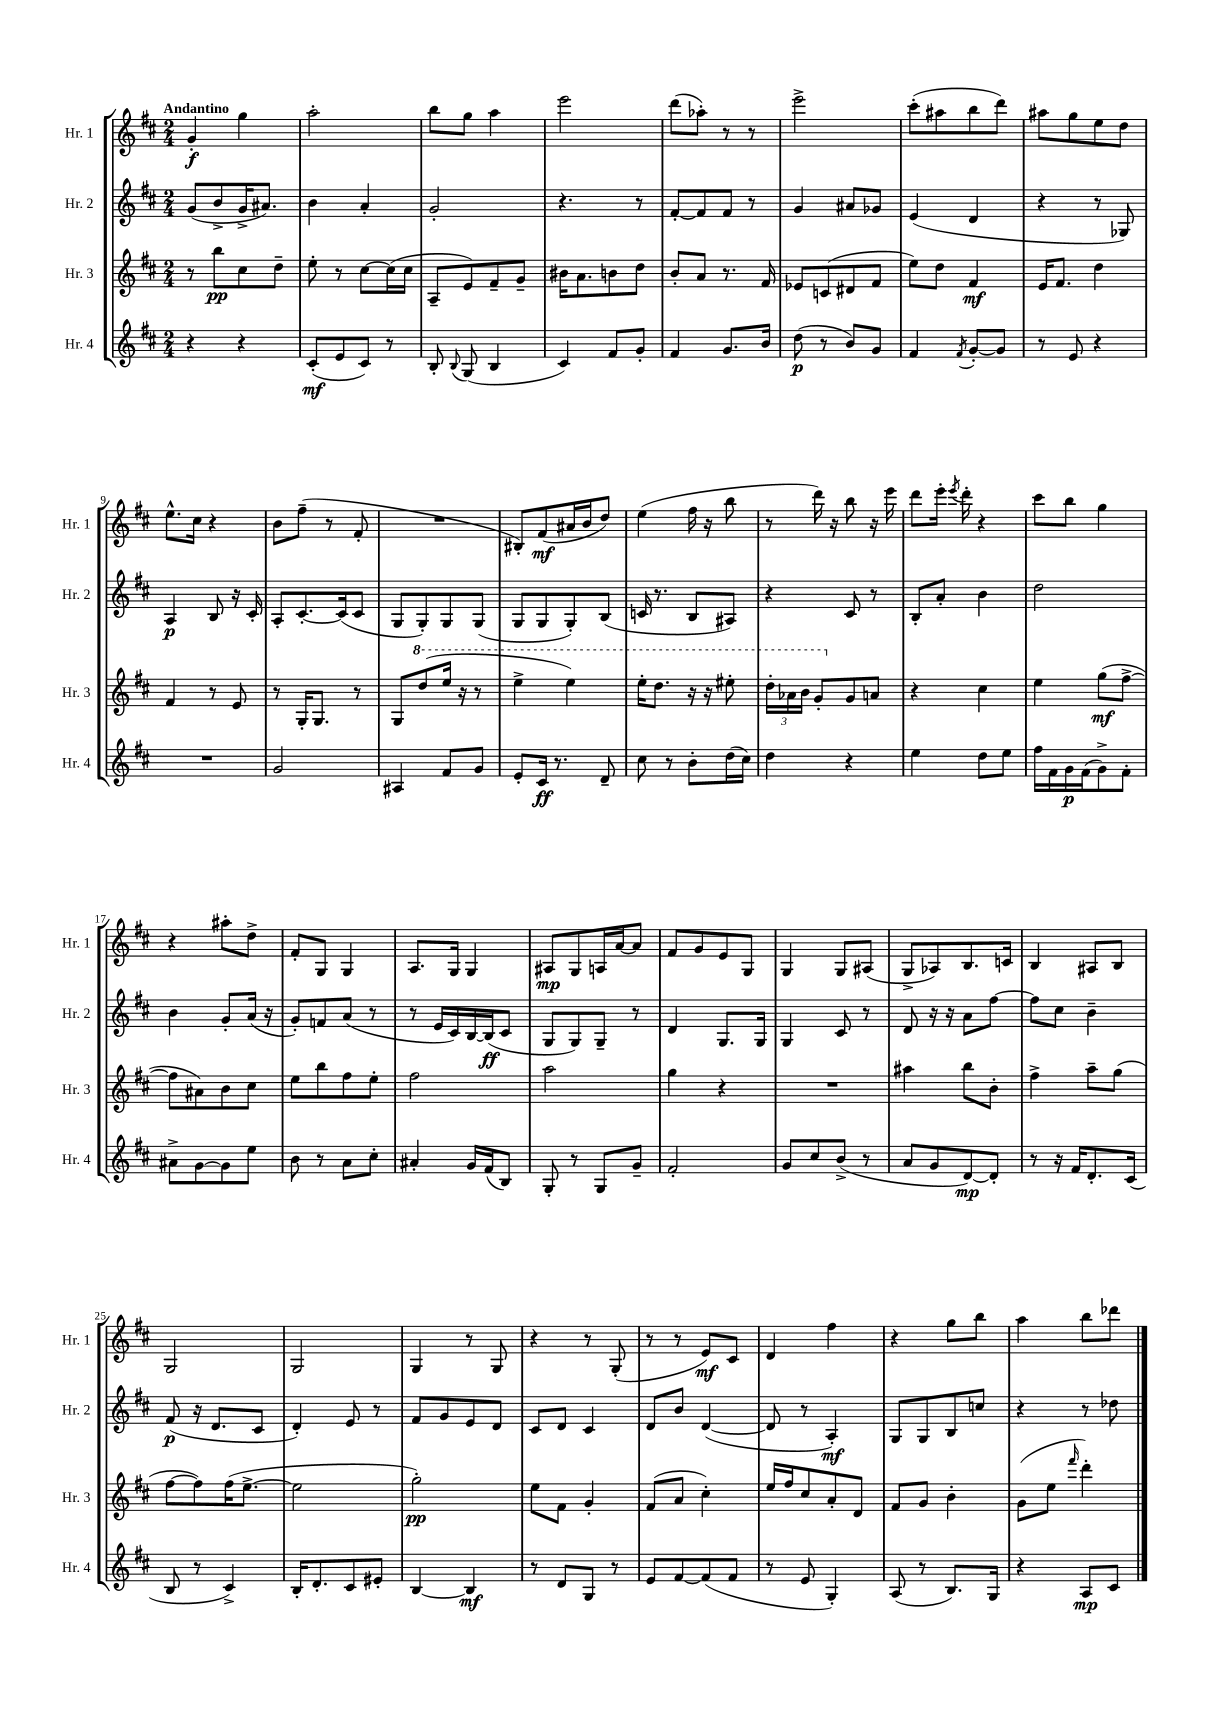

**kern	**dynam	**kern	**dynam	**kern	**dynam	**kern	**dynam
*part4	*part4	*part3	*part3	*part2	*part2	*part1	*part1
*staff4	*staff4	*staff3	*staff3	*staff2	*staff2	*staff1	*staff1
*I"Hr. 4	*	*I"Hr. 3	*	*I"Hr. 2	*	*I"Hr. 1	*
*I'Hr. 4	*	*I'Hr. 3	*	*I'Hr. 2	*	*I'Hr. 1	*
*clefG2	*	*clefG2	*	*clefG2	*	*clefG2	*
*k[f#c#]	*	*k[f#c#]	*	*k[f#c#]	*	*k[f#c#]	*
*M2/4	*	*M2/4	*	*M2/4	*	*M2/4	*
=1	=1	=1	=1	=1	=1	=1	=1
!	!	!	!	!	!	!LO:TX:a:B:t=Andantino	!
4r	.	8r	.	(8g/L	.	4g'/	f
.	.	8bb\L	pp	8b^/	.	.	.
4r	.	8cc#\	.	16g^/K	.	4gg\	.
.	.	.	.	8.a#X/J)	.	.	.
.	.	8dd~\J	.	.	.	.	.
=2	=2	=2	=2	=2	=2	=2	=2
(8c#'/L	mf	8ee'\	.	4b\	.	2aa'\	.
8e/	.	8r	.	.	.	.	.
8c#/J)	.	[8cc#\L	.	4a'/	.	.	.
8r	.	(16cc#\L]	.	.	.	.	.
.	.	16cc#\JJ	.	.	.	.	.
=3	=3	=3	=3	=3	=3	=3	=3
8B'/	.	8A~/L	.	2g'/	.	8bb\L	.
8qqB/	.	.	.	.	.	.	.
(8G/	.	8e/)	.	.	.	8gg\J	.
4B/	.	8f#~/	.	.	.	4aa\	.
.	.	8g~/J	.	.	.	.	.
=4	=4	=4	=4	=4	=4	=4	=4
4c#/)	.	16b#X\KL	.	4.r	.	2eee\	.
.	.	8.a\	.	.	.	.	.
8f#/L	.	8bn\	.	.	.	.	.
8g'/J	.	8dd\J	.	8r	.	.	.
=5	=5	=5	=5	=5	=5	=5	=5
4f#/	.	8b'/L	.	[8f#'/L	.	(8ddd\L	.
.	.	8a/J	.	8f#/]	.	8aa-X'\J)	.
8.g/L	.	8.r	.	8f#/J	.	8r	.
.	.	.	.	8r	.	8r	.
16b/Jk	.	16f#/	.	.	.	.	.
=6	=6	=6	=6	=6	=6	=6	=6
(8dd\	p	8e-X/L	.	4g/	.	2eee^\	.
8r	.	(8cn/	.	.	.	.	.
8b/L)	.	8d#X/	.	8a#X/L	.	.	.
8g/J	.	8f#/J	.	8g-X/J	.	.	.
=7	=7	=7	=7	=7	=7	=7	=7
4f#/	.	8ee\L)	.	(4e/	.	(8ccc#'\L	.
.	.	8dd\J	.	.	.	8aa#X\	.
8qf#/	.	.	.	.	.	.	.
[8g'/L	.	4f#/	mf	4d/	.	8bb\	.
8g/J]	.	.	.	.	.	8ddd\J)	.
=8	=8	=8	=8	=8	=8	=8	=8
8r	.	16e/KL	.	4r	.	8aa#X\L	.
.	.	8.f#/J	.	.	.	.	.
8e/	.	.	.	.	.	8gg\	.
4r	.	4dd\	.	8r	.	8ee\	.
.	.	.	.	8G-X/)	.	8dd\J	.
!!LO:LB:g=z
=9	=9	=9	=9	=9	=9	=9	=9
2r	.	4f#/	.	4A/	p	8.ee^^\L	.
.	.	.	.	.	.	16cc#\Jk	.
.	.	8r	.	8B/	.	4r	.
.	.	8e/	.	16r	.	.	.
.	.	.	.	16c#'/	.	.	.
=10	=10	=10	=10	=10	=10	=10	=10
2g/	.	8r	.	8A'/L	.	8b\L	.
.	.	16G'/KL	.	[8.c#'/	.	(8ff#~\J	.
.	.	8.G/J	.	.	.	.	.
.	.	.	.	.	.	8r	.
.	.	.	.	(16c#/k]	.	.	.
.	.	8r	.	8c#/J	.	8f#'/	.
=11	=11	=11	=11	=11	=11	=11	=11
4A#X/	.	8G/L	.	8G/L	.	2r	.
*	*	*8va	*	*	*	*	*
.	.	(8ddd/	.	8G'/)	.	.	.
8f#/L	.	16eee/Jk	.	8G/	.	.	.
.	.	16r	.	.	.	.	.
8g/J	.	8r	.	(8G/J	.	.	.
=12	=12	=12	=12	=12	=12	=12	=12
8e'/L	.	4eee^\	.	8G/L	.	8B#X'/L)	.
16c#/Jk	ff	.	.	8G/	.	(8f#/	mf
8.r	.	.	.	.	.	.	.
.	.	4eee\)	.	8G'/)	.	16a#X/L	.
.	.	.	.	.	.	16b/J	.
8d~/	.	.	.	(8B/J	.	8dd/J)	.
=13	=13	=13	=13	=13	=13	=13	=13
8cc#\	.	16eee'\KL	.	16cn/	.	(4ee\	.
.	.	8.ddd\J	.	8.r	.	.	.
8r	.	.	.	.	.	.	.
8b'\L	.	16r	.	8B/L	.	16ff#\	.
.	.	16r	.	.	.	16r	.
(16dd\L	.	8eee#X'\	.	8A#X/J)	.	8bb\	.
16cc#\JJ)	.	.	.	.	.	.	.
=14	=14	=14	=14	=14	=14	=14	=14
4dd\	.	24ddd'\LL	.	4r	.	8r	.
.	.	24aa-X\	.	.	.	.	.
.	.	24bb\JJ	.	.	.	.	.
.	.	8gg'/L	.	.	.	16ddd\)	.
.	.	.	.	.	.	16r	.
*	*	*X8va	*	*	*	*	*
4r	.	8g/	.	8c#/	.	8bb\	.
.	.	8an/J	.	8r	.	16r	.
.	.	.	.	.	.	16eee\	.
=15	=15	=15	=15	=15	=15	=15	=15
4ee\	.	4r	.	8B'/L	.	8ddd\L	.
.	.	.	.	8a'/J	.	16eee'\Jk	.
.	.	.	.	.	.	8qeee/	.
.	.	.	.	.	.	16ddd'\	.
8dd\L	.	4cc#\	.	4b\	.	4r	.
8ee\J	.	.	.	.	.	.	.
=16	=16	=16	=16	=16	=16	=16	=16
16ff#\LL	.	4ee\	.	2dd\	.	8ccc#\L	.
16f#\	.	.	.	.	.	.	.
16g\	p	.	.	.	.	8bb\J	.
(16f#\J	.	.	.	.	.	.	.
8g^\)	.	(8gg\L	mf	.	.	4gg\	.
8f#'\J	.	[8ff#^\J	.	.	.	.	.
!!LO:LB:g=z
=17	=17	=17	=17	=17	=17	=17	=17
8a#X^\L	.	8ff#\L]	.	4b\	.	4r	.
[8g\	.	8a#X\)	.	.	.	.	.
8g\]	.	8b\	.	8g'/L	.	8aa#X'\L	.
8ee\J	.	8cc#\J	.	(16a/Jk	.	8dd^\J	.
.	.	.	.	16r	.	.	.
=18	=18	=18	=18	=18	=18	=18	=18
8b\	.	8ee\L	.	8g'/L)	.	8f#'/L	.
8r	.	8bb\	.	8fn/	.	8G/J	.
8a\L	.	8ff#\	.	(8a/J	.	4G/	.
8cc#'\J	.	8ee'\J	.	8r	.	.	.
=19	=19	=19	=19	=19	=19	=19	=19
4a#X'/	.	2ff#\	.	8r	.	8.A/L	.
.	.	.	.	16e/LL	.	.	.
.	.	.	.	16c#/)	.	16G/Jk	.
16g/LL	.	.	.	[16B/	.	4G/	.
(16f#/J	.	.	.	(16B/J]	ff	.	.
8B/J)	.	.	.	8c#/J	.	.	.
=20	=20	=20	=20	=20	=20	=20	=20
8G'/	.	2aa\	.	8G/L	.	8A#X/L	mp
8r	.	.	.	8G/)	.	8G/	.
8G/L	.	.	.	8G~/J	.	16An/L	.
.	.	.	.	.	.	[16a/J	.
8g~/J	.	.	.	8r	.	8a/J]	.
=21	=21	=21	=21	=21	=21	=21	=21
2f#'/	.	4gg\	.	4d/	.	8f#/L	.
.	.	.	.	.	.	8g/	.
.	.	4r	.	8.G/L	.	8e/	.
.	.	.	.	.	.	8G/J	.
.	.	.	.	16G/Jk	.	.	.
=22	=22	=22	=22	=22	=22	=22	=22
8g/L	.	2r	.	4G/	.	4G/	.
8cc#/	.	.	.	.	.	.	.
(8b^/J	.	.	.	8c#/	.	8G/L	.
8r	.	.	.	8r	.	(8A#X/J	.
=23	=23	=23	=23	=23	=23	=23	=23
8a/L	.	4aa#X\	.	8d/	.	8G^/L	.
8g/	.	.	.	16r	.	8A-X/)	.
.	.	.	.	16r	.	.	.
[8d/)	mp	8bb\L	.	8a\L	.	8.B/	.
8d'/J]	.	8b'\J	.	[8ff#\J	.	.	.
.	.	.	.	.	.	16cn/Jk	.
=24	=24	=24	=24	=24	=24	=24	=24
8r	.	4ff#^\	.	8ff#\L]	.	4B/	.
16r	.	.	.	8cc#\J	.	.	.
16f#/KL	.	.	.	.	.	.	.
8.d'/	.	8aa~\L	.	4b~\	.	8A#X/L	.
.	.	(8gg\J	.	.	.	8B/J	.
(16c#/Jk	.	.	.	.	.	.	.
!!LO:LB:g=z
=25	=25	=25	=25	=25	=25	=25	=25
8B/	.	[8ff#\L	.	(8f#/	p	2G/	.
8r	.	8ff#\])	.	16r	.	.	.
.	.	.	.	8.d/L	.	.	.
4c#^/)	.	(16ff#\K	.	.	.	.	.
.	.	[8.ee^\J	.	.	.	.	.
.	.	.	.	8c#/J	.	.	.
=26	=26	=26	=26	=26	=26	=26	=26
16B'/KL	.	2ee\]	.	4d'/)	.	2G/	.
8.d'/	.	.	.	.	.	.	.
8c#/	.	.	.	8e/	.	.	.
8e#X'/J	.	.	.	8r	.	.	.
=27	=27	=27	=27	=27	=27	=27	=27
[4B/	.	2gg'\)	pp	8f#/L	.	4G/	.
.	.	.	.	8g/	.	.	.
4B/]	mf	.	.	8e/	.	8r	.
.	.	.	.	8d/J	.	8G/	.
=28	=28	=28	=28	=28	=28	=28	=28
8r	.	8ee\L	.	8c#/L	.	4r	.
8d/L	.	8f#\J	.	8d/J	.	.	.
8G/J	.	4g'/	.	4c#/	.	8r	.
8r	.	.	.	.	.	(8G'/	.
=29	=29	=29	=29	=29	=29	=29	=29
8e/L	.	(8f#/L	.	8d/L	.	8r	.
[8f#/	.	8a/J	.	8b/J	.	8r	.
(8f#/]	.	4cc#'\)	.	([4d/	.	8e/L)	mf
8f#/J	.	.	.	.	.	8c#/J	.
=30	=30	=30	=30	=30	=30	=30	=30
8r	.	16ee/LL	.	8d/]	.	4d/	.
.	.	16ff#/J	.	.	.	.	.
8e/	.	8cc#/	.	8r	.	.	.
4G'/)	.	8a'/	.	4A'/)	mf	4ff#\	.
.	.	8d/J	.	.	.	.	.
=31	=31	=31	=31	=31	=31	=31	=31
(8A/	.	8f#/L	.	8G/L	.	4r	.
8r	.	8g/J	.	8G/	.	.	.
8.B/L)	.	4b'\	.	8B/	.	8gg\L	.
.	.	.	.	8ccn/J	.	8bb\J	.
16G/Jk	.	.	.	.	.	.	.
=32	=32	=32	=32	=32	=32	=32	=32
4r	.	(8g\L	.	4r	.	4aa\	.
.	.	8ee\J	.	.	.	.	.
.	.	16qqfff#/	.	.	.	.	.
8A/L	mp	4ddd'\)	.	8r	.	8bb\L	.
8c#/J	.	.	.	8dd-X\	.	8ddd-X\J	.
==	==	==	==	==	==	==	==
*-	*-	*-	*-	*-	*-	*-	*-
